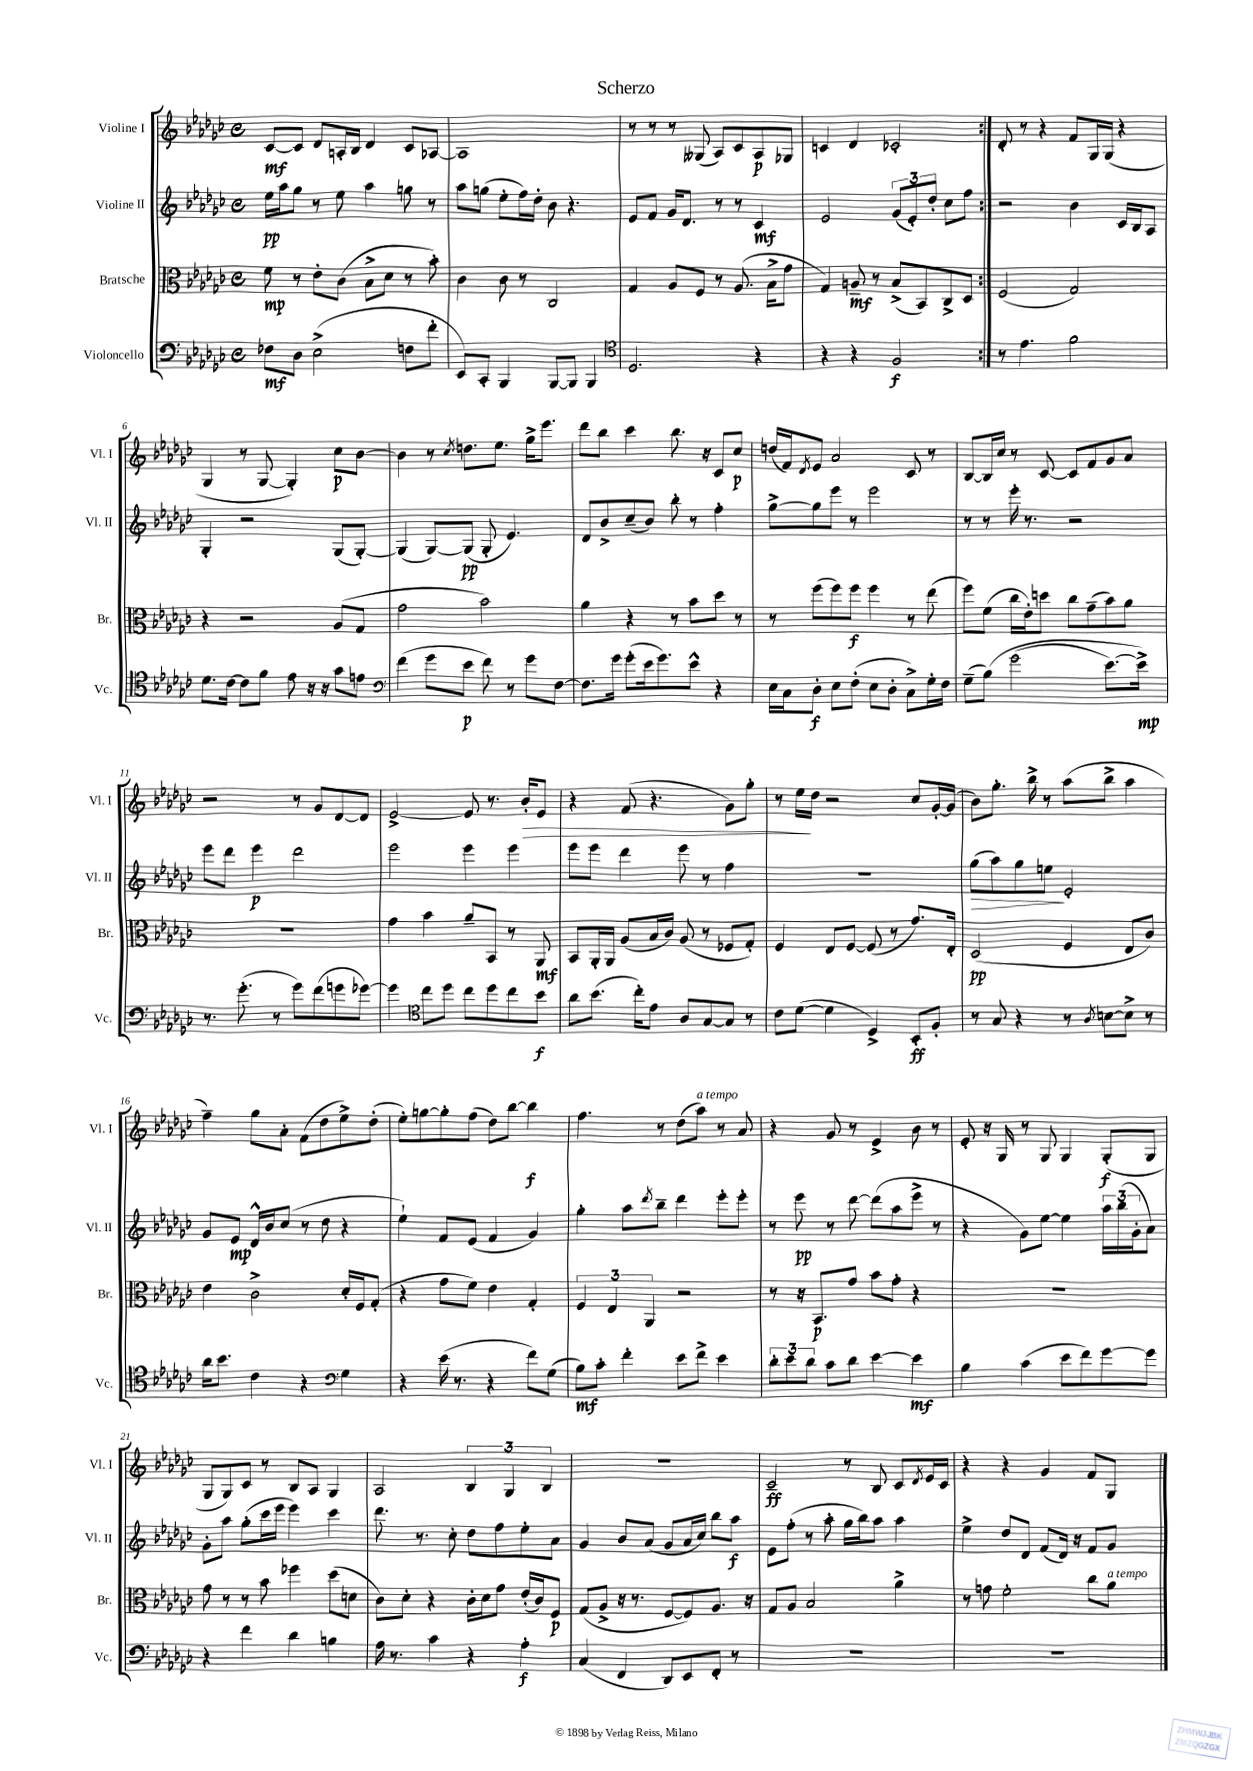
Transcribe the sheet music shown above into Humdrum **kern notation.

**kern	**kern	**kern	**kern
*staff4	*staff3	*staff2	*staff1
*clefF4	*clefC3	*clefG2	*clefG2
*k[b-e-a-d-g-c-]	*k[b-e-a-d-g-c-]	*k[b-e-a-d-g-c-]	*k[b-e-a-d-g-c-]
*M4/4	*M4/4	*M4/4	*M4/4
*met(c)	*met(c)	*met(c)	*met(c)
8F-\L	8f\	16ee-\LL	[8c-/L
.	.	16aa-\J	.
8D-\J	8r	8gg-\J	8c-/]J
(2E-^\	8e-'\L	8r	8d-/L
.	(8c-\J	8ee-\	16A'/L
.	.	.	16B-/JJ
.	8B-^\L	4aa-\	4d-/
.	8d-\J	.	.
8F\L	8r	8gg\	8c-/L
8f'\J	8b-'\)	8r	[8A-/J
=	=	=	=
8EE-/L)	4c-\	8aa-\L	1A-]
8CC-'/J	.	(8gg\J	.
4BBB-/	8c-\	8ee-'\L	.
.	8r	16ff\L)	.
.	.	16dd-'\JJ	.
[8BBB-/L	2C-/	8b-\	.
8BBB-/]J	.	4.r	.
4BBB-/	.	.	.
=	=	=	=
*clefC4	*	*	*
2.D-/	4G-/	8e-/L	8r
.	.	8f/J	8r
.	8A-/L	16g-/LK	8r
.	.	8.d-/J	.
.	8F/J	.	(8G--/
.	8r	8r	8A-/L)
.	(8.A-/	8r	8c-/
4r	.	4c-/	8A-/
.	16B-^\LK	.	.
.	8g-\J	.	8G-/J
=	=	=	=
4r	4G-/)	2e-/	4c/
4r	8A~/	.	4d-/
.	8r	.	.
2F/	(8B-^/L	(12g-/L	2c-'/
.	.	12e-'/)	.
.	8BB-/)	.	.
.	.	12dd-'/J	.
.	8C-^/	8cc-\L	.
.	8D-/J	8ff\J	.
=:|!	=:|!	=:|!	=:|!
8r	(2F/	2r	8d-'/
4.e-\	.	.	8r
.	.	.	4r
2f\	2G-/)	4b-\	8f/L
.	.	.	16G-/L
.	.	.	(16G-/JJ
.	.	16c-/LL	4r
.	.	16B-/J	.
.	.	8A-/J	.
=	=	=	=
8.d-\L	4r	4G-'/	4G-/
[16c-\Jk	.	.	.
8c-\]L	2r	2r	8r
8f\J	.	.	[8G-/
8e-\	.	.	4G-'/])
16r	.	.	.
16r	.	.	.
8g-\L	(8A-/L	(8G-/L	8cc-\L
8e\J	8G-/J	[8G-'/J)	[8b-\J
=	=	=	=
*clefF4	*	*	*
(4f\	2g-\	(4G-/]	4b-\]
8g-\L	.	[8G-/L)	8r
.	.	.	8qcc-/
8e-\J	.	(8G-/]J	8.dd\L
8f\)	2b-\)	8G-'/	.
.	.	.	8.ee-\J
8r	.	4.e-/)	.
8g-\L	.	.	16gg-^\LK
.	.	.	8.eee-\J
[8F\J	.	.	.
=	=	=	=
8.F\]L	4a-\	8d-/L	8ddd-\L
.	.	8b-^/	8bb-\J
16g-\Jk	.	.	.
(8g-'\L	4r	(8cc-~/	4ccc-\
16e-\k	.	8b-/J)	.
8.g-\)	.	.	.
.	8r	8bb-'\	8.bb-\
8e-^^\J	8b-\L	8r	.
.	.	.	16r
4r	8dd-\J	4ff'\	8c-/L
.	8r	.	8cc-/J
=	=	=	=
16E-\LL	8r	[8gg-^\L	(16dd/LL
16C-\J	.	.	16f/J)
.	.	.	8qd-/
8D-'\J	(8ff\L	8gg-\]	8e-/J
8E-\L	8ff\)	8eee-\J	2a-/
(8F'\J	8ff\J	8r	.
8E-\L	4ff\	2eee-\	.
8D-'\J	.	.	.
8C-^\L)	8r	.	8c-/
16G-'\L	(8ee-\	.	8r
16F\JJ	.	.	.
=	=	=	=
(8G-~\L	8ff\L)	8r	[8B-/L
&(8B-\J)	(8f\J	8r	16B-/]L
.	.	.	16cc-/JJ
(2g-\	16cc-\LL	16eee-'\	8r
.	16e-'\J)	8.r	.
.	8dd\J	.	[8c-/
.	8cc-\L	2r	8c-/]L
.	(8g-~\	.	8f/
[8.e-\L)	8b-\)	.	8g-/
.	8a-\J	.	8a-/J
16e-^\]Jk&)	.	.	.
=	=	=	=
8.r	1r	8eee-\L	2r
.	.	8ddd-\J	.
(8.g-'\	.	.	.
.	.	4eee-\	.
8r	.	.	.
8g-\L)	.	2ddd-\	8r
(8f\	.	.	8g-/L
8g\	.	.	[8d-/
[8g-\J)	.	.	8d-/]J
=	=	=	=
4g-\]	4g-\	2eee-\	[2e-^/
*clefC4	*	*	*
8cc-\L	4b-\	.	.
8dd-\J	.	.	.
8cc-\L	8a-~/L	4eee-\	8e-/]
8dd-\	8BB-/J	.	8.r
8cc-\	8r	4eee-\	.
.	.	.	16b-'/LK
8b-\J	8AA-/	.	8e-/J
=	=	=	=
8a-\L	8BB-/L	8eee-\L	4r
(8.b-\J	16AA-'/L	8eee-\J	.
.	16AA-/JJ	.	.
.	(8A-/L	4ddd-\	(8f/
16cc-'\LK)	.	.	.
8e-\J	16B-/L	.	4.r
.	16c-/JJ)	.	.
8A-/L	(8A-/	8eee-\	.
[8G-/	8r	8r	.
8G-/]J	8F-/L	4ff\	8g-\L)
8r	8G-'/J)	.	8gg-'\J
=	=	=	=
8c-\L	4F/	1r	8r
([8d-\J	.	.	16ee-\LL
.	.	.	16dd-\JJ
4d-\]	8E-/L	.	2r
.	[8F/J	.	.
4D-^/)	(8F/]	.	.
.	8r	.	.
8BB-'/L	8.g-/L)	.	8cc-/L
8F'/J	.	.	[16g-'/L
.	16E-'/Jk	.	(16g-/]JJ
=	=	=	=
8r	(2D-/	(8gg-\L	8b-\L)
8G-/	.	8aa-\)	8.gg-'\J
4r	.	8gg-\	.
.	.	.	16bb-^\
.	.	8ee\J	8r
8r	4F/	2e-'/	(8aa-\L
8qA-/	.	.	.
[8B\L	.	.	8bb-^\J
8B^\]J	8E-/L	.	4aa-\
8r	8c-/J)	.	.
=	=	=	=
16a-\LK	4e-\	8g-/L	4ff~\)
8.b-\J	.	.	.
.	.	8e-/J	.
4c-\	2c-^\	16d-^^/LL	8gg-\L
.	.	16b-/J	.
.	.	(8cc-/J	8a-'\J
4r	.	8r	(8f\L
.	.	8dd-\	8dd-\
*clefF4	*	*	*
4G-\	16d-'/LL	4r	8ee-^\)
.	16F/J	.	.
.	(8G-'/J	.	(8dd-'\J
=	=	=	=
4r	4r	4ee-`\)	8ee-'\L)
.	.	.	[8gg\
(16e-\	8g-\L	8f/L	8gg'\]
8.r	.	.	.
.	8f\J)	(8e-/J	(8ff\J
4r	4e-\	4f/	8dd-\L)
.	.	.	[8bb-\J
8f\L)	4G-'/	4g-/)	4bb-\]
(8G-\J	.	.	.
=	=	=	=
8B-\L)	6F/	4gg-'\	4.ff\
8c-'\J	.	.	.
.	6E-/	.	.
4f'\	.	8aa-\L	.
.	6AA-/	.	.
.	.	8qddd-/	.
.	.	8bb-~\J	8r
8e-\L	2r	4ddd-\	(8dd-\L
8f^\J	.	.	8aa-\J)
4e-\	.	8eee-'\L	8r
.	.	8eee-'\J	8a-/
=	=	=	=
12d-'\L	8r	8r	4r
12e-\	.	.	.
.	16r	8eee-\	.
12d-\J	.	.	.
.	8.BB-/L	.	.
8c-\L	.	8r	8g-/
8d-\J	8g-/J	[8ddd-\	8r
[4e-\	8b-\L	(8ddd-\]L	4e-^/
.	8g-'\J	8aa-\	.
4e-\]	4r	8eee-^\J	8b-\
.	.	8r	8r
=	=	=	=
4B-\	1r	4r	8e-'/
.	.	.	16r
.	.	.	16G-/
(4c-\	.	8g-\L)	8r
.	.	[8ee-\J	8G-/
8e-\L	.	4ee-\]	4G-/
8f\)	.	.	.
[8g-\	.	24aa-\LL	(8G-'/L
.	.	(24bb-\	.
.	.	24g-'\J	.
8g-\]J	.	8a-\J)	8G-/J
=	=	=	=
4r	8g-\	8g-'\L	8G-/L
.	8r	8aa-\J	8G-/)
4f\	8r	(8gg-'\L	8c-/J
.	8b-\	16ccc-\L	8r
.	.	16eee-\JJ	.
4d-\	4ff-\	4eee-\)	8B-/L
.	.	.	8A-/J
4B\	(8dd-\L	4ccc-\	4G-/
.	8d\J	.	.
=	=	=	=
16A-\	8c-\L)	8.ddd-\	2A-/
8.r	.	.	.
.	8d-'\J	.	.
.	.	8.r	.
4c-\	4r	.	.
.	.	8cc-'\	.
4r	16c-'\LL	8dd-\L	6B-/
.	16d-\J	.	.
.	8g-\J	8ff\	.
.	.	.	6G-/
4A-'\	(16e-'/LL	8ee-'\	.
.	16c-/J)	.	.
.	.	.	6B-/
.	8F/J	8a-\J	.
=	=	=	=
(4C-/	(8G-/L	4g-/	1r
.	8A-^/J	.	.
4FF/	16r	8b-/L	.
.	8.r	.	.
.	.	(8a-/J	.
8DD-/L)	[8F/L	8g-/L	.
8EE-/	8F/])	16a-/L	.
.	.	16cc-/JJ)	.
8FF'/J	8.A-/J	8bb-\L	.
8r	.	8aa-\J	.
.	16r	.	.
=	=	=	=
1r	8G-/L	8e-\L	2c-~/
.	8A-/J	(8ff'\J	.
.	2B-/	8r	.
.	.	8aa-'\	.
.	.	16gg-\LL	8r
.	.	16bb-\J)	.
.	.	8aa-\J	8B-/
.	4a-^\	4aa-\	8c-/L
.	.	.	8qd-/
.	.	.	16e-/L
.	.	.	16c-/JJ
=	=	=	=
1r	8r	4ee-^\	4r
.	8g\	.	.
.	2f'\	8dd-/L	4r
.	.	8d-/J	.
.	.	(8f/L	4g-/
.	.	16d-/Jk)	.
.	.	16r	.
.	8cc-\L	8f/L	8f/L
.	8a-\J	8g-/J	8G-/J
==	==	==	==
*-	*-	*-	*-
